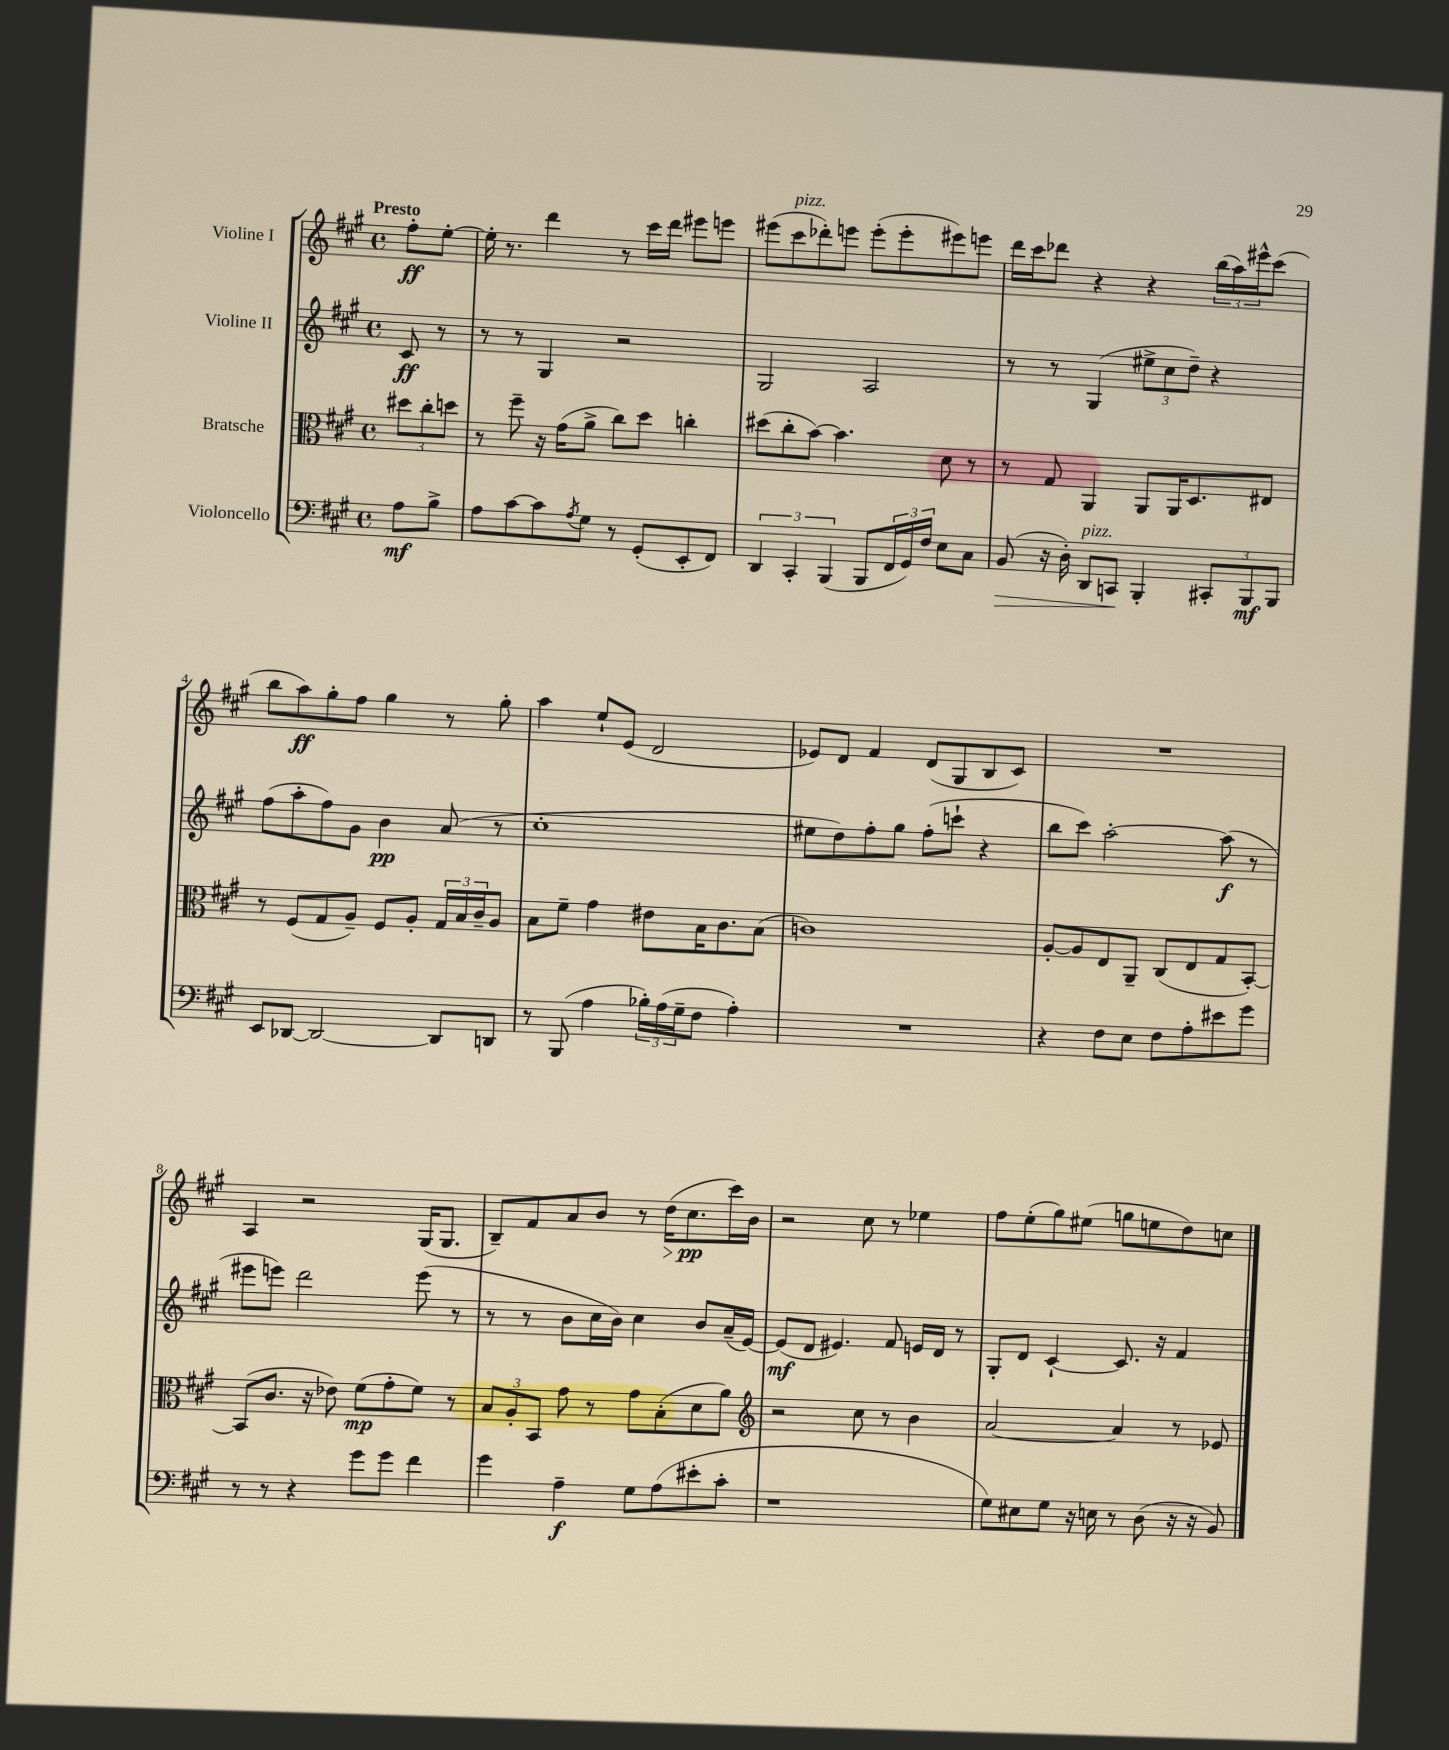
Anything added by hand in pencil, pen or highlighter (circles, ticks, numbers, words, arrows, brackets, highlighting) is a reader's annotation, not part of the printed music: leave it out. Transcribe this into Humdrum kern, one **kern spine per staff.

**kern	**kern	**kern	**kern
*staff4	*staff3	*staff2	*staff1
*clefF4	*clefC3	*clefG2	*clefG2
*k[f#c#g#]	*k[f#c#g#]	*k[f#c#g#]	*k[f#c#g#]
*M4/4	*M4/4	*M4/4	*M4/4
*met(c)	*met(c)	*met(c)	*met(c)
8A	12dd#	8c#	8ff#'
.	12cc#'	.	.
8B^	.	8r	[8ee'
.	12dd	.	.
=	=	=	=
8A	8r	8r	16ee']
.	.	.	8.r
[8c#	8ff#~	8r	.
8c#]	16r	4G#	4ddd
.	(16g#	.	.
8qA	.	.	.
8G#	8a^	.	.
8r	8cc#)	2r	8r
(8GG#'	8dd	.	16ccc#
.	.	.	16ddd
8EE'	4cc'	.	8eee#
8FF#)	.	.	8eee
=	=	=	=
6DD	(8dd#	2G#	(8eee#
.	8cc#'	.	8ccc#
6CC#'	.	.	.
.	[8b)	.	8ddd-')
(6BBB	.	.	.
.	4.b]	.	8eee
8BBB	.	2A	(8eee'
24FF#	.	.	8eee'
24GG#)	.	.	.
24F#	.	.	.
8E	8d	.	8eee#)
8C#	8r	.	8eee
=	=	=	=
(8BB	8r	8r	16ddd
.	.	.	16ccc#
16r	8G#	8r	8ddd-
16D')	.	.	.
8DD	4AA	(4G#	4r
8CC	.	.	.
4BBB'	8AA	12ee#^	4r
.	.	12cc#	.
.	16AA	.	.
.	.	12dd~)	.
.	8.D	.	.
12CC#'	.	4r	(24bb
.	.	.	24aa)
12BBB	.	.	24eee#^^
.	8E#	.	(8ccc#
12BBB	.	.	.
=	=	=	=
8EE	8r	(8ff#	8bb
[8DD-	(8F#	8aa'	8aa)
2DD-_	8G#	8ff#)	8gg#'
.	8A~)	8g#	8ff#
.	8F#	4b	4gg#
.	8A'	.	.
8DD-]	24G#	(8a	8r
.	24B	.	.
.	24c#~	.	.
8DD	8A	8r	8gg#'
=	=	=	=
8r	8B	1cc#'	4aa
(8BBB	8f#~	.	.
4A	4g#	.	8ee`
.	.	.	(8e
24B-')	8e#	.	2d
(24A	.	.	.
24G#~	.	.	.
8F#	16B	.	.
.	8.c#	.	.
4A')	.	.	.
.	(8B	.	.
=	=	=	=
1r	1c)	8ee#	8e-)
.	.	8dd)	8d
.	.	8ff#'	4f#
.	.	8gg#	.
.	.	(8ff#'	(8d
.	.	8ccc`	8G#
.	.	4r	8B
.	.	.	8c#)
=	=	=	=
4r	[8A'	8bb	1r
.	8A]	8ccc#)	.
8F#	8E	[2aa'	.
8E	8AA~	.	.
8F#	(8C#	.	.
8A'	8E	.	.
8e#	8G#	(8aa]	.
8g#	[8BB')	8r	.
=	=	=	=
8r	(8BB]	8eee#	4A
8r	8.c#	8eee)	.
4r	.	2ddd	2r
.	16r	.	.
.	8e-)	.	.
8g#	(8f#	.	.
8g#	8g#'	.	.
4f#	8f#)	(8eee	(16G#
.	.	.	8.G#
.	8r	8r	.
=	=	=	=
4g#	12B	8r	8B~)
.	12A'	.	.
.	.	8r	8f#
.	12BB	.	.
4A~	8g#	8b	8a
.	8r	16cc#	8b
.	.	16b)	.
8G#	8g#	4cc#	8r
(8A	(8B'	.	(16dd
.	.	.	8.cc#
8e#'	8d	8b	.
8c#'	8a)	(16a~	16ccc#)
.	.	[16e)	16b
=	=	=	=
*	*clefG2	*	*
1r	2r	(8e]	2r
.	.	8d	.
.	.	4.e#)	.
.	8cc#	.	8cc#
.	8r	8f#	8r
.	4b	16e	4ee-
.	.	16d	.
.	.	8r	.
=	=	=	=
8G#)	[2a	8G#'	8ff#
8E#	.	8d	(8ee'
8G#	.	[4c#`	8gg#)
16r	.	.	(8ee#
16E	.	.	.
8r	4a]	8.c#]	8gg
(8D	.	.	8ee
.	.	16r	.
16r	8r	4f#	8dd)
16r	.	.	.
8BB)	8e-	.	8cc
==	==	==	==
*-	*-	*-	*-
